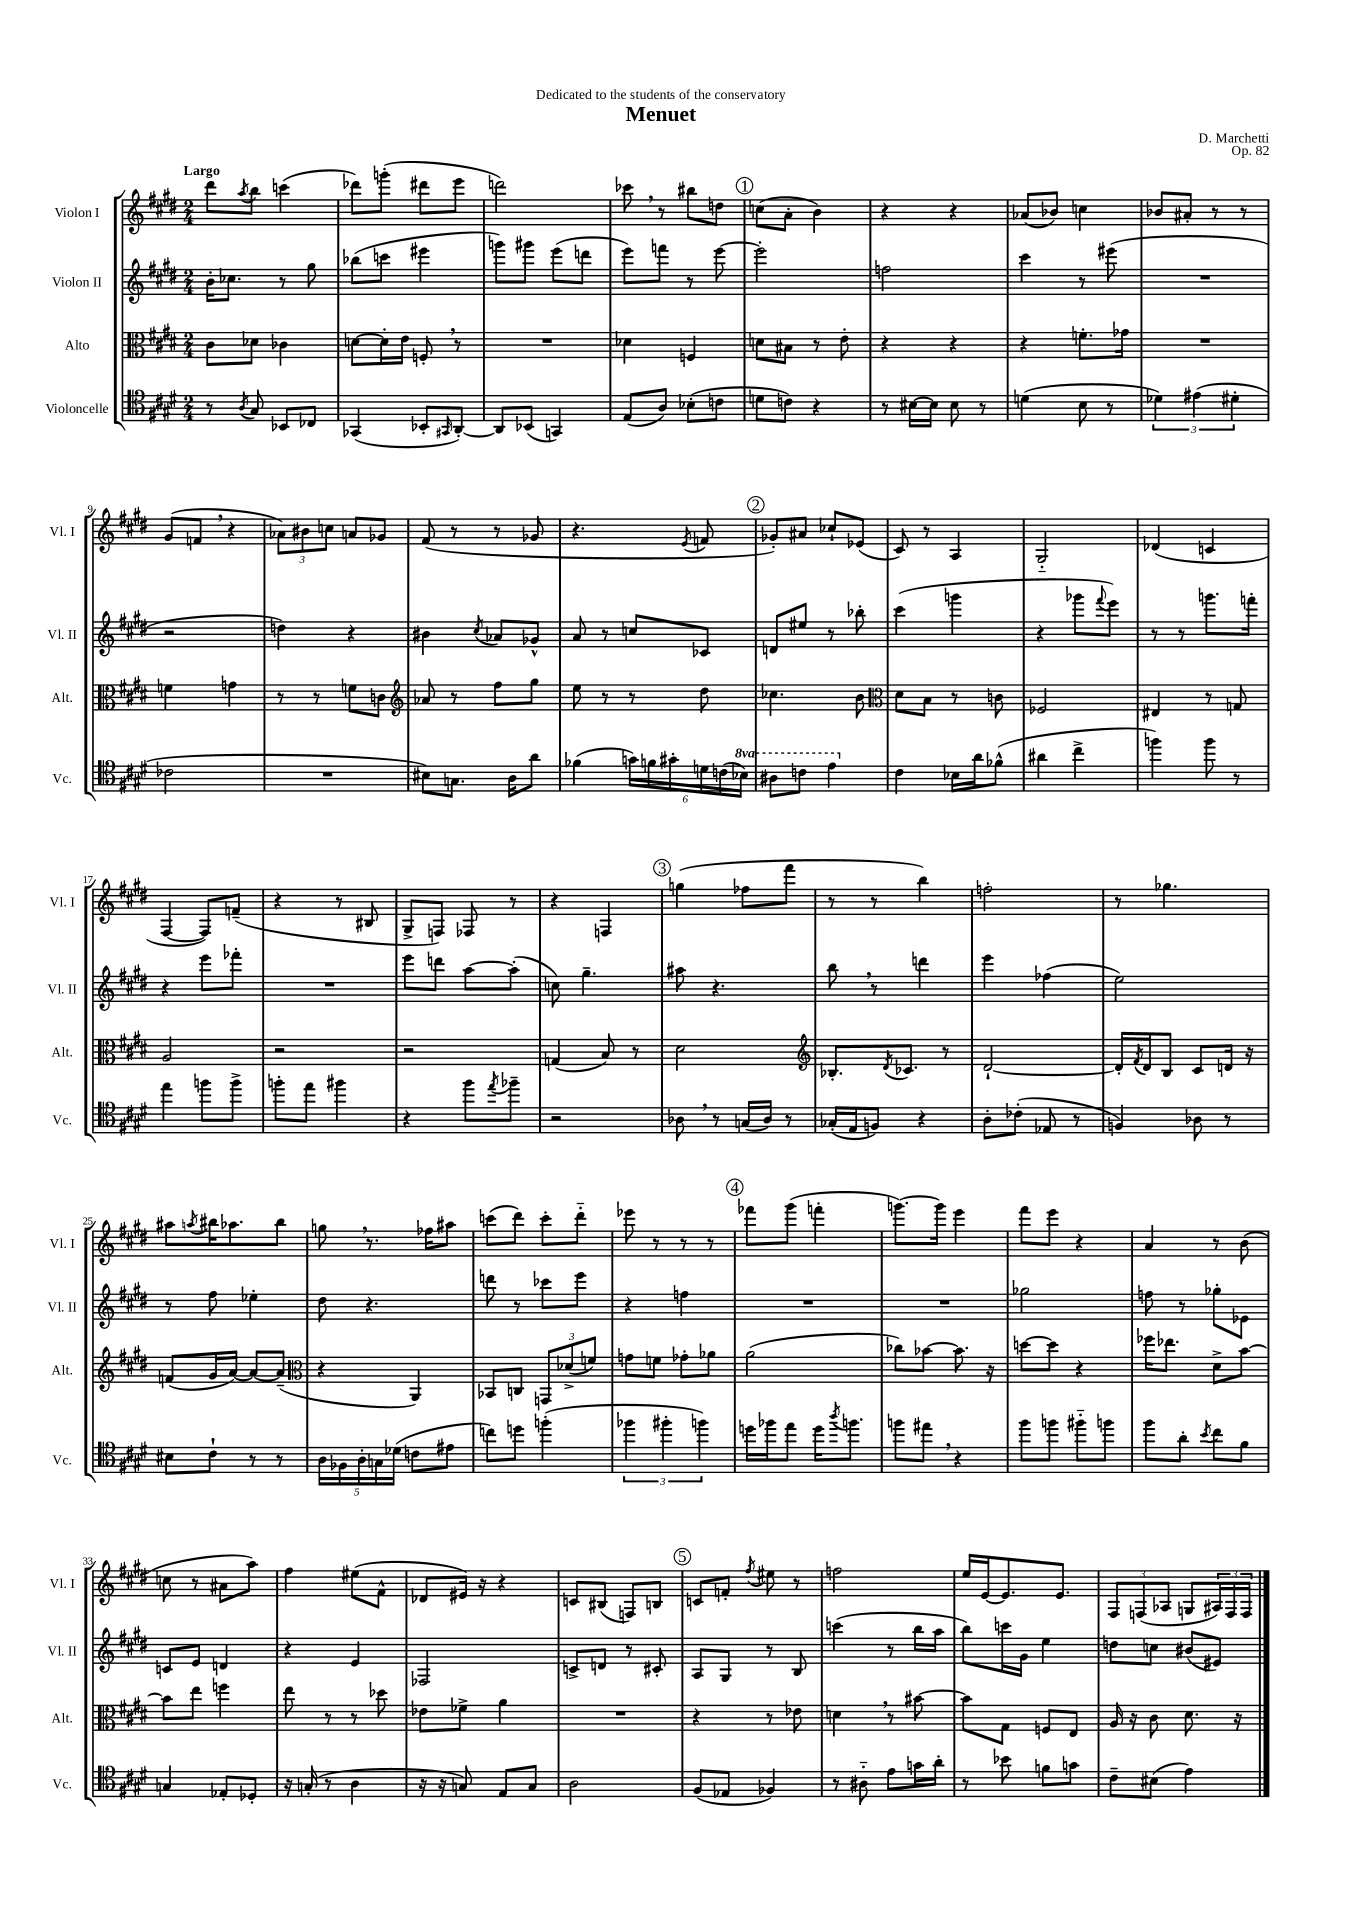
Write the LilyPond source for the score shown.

\header { title = "Menuet" composer = "D. Marchetti" dedication = "Dedicated to the students of the conservatory" opus = "Op. 82" }
<<
\new StaffGroup <<
\new Staff = "s0" \with { instrumentName = "Violon I" shortInstrumentName = "Vl. I" } {
    \clef treble \key e \major \numericTimeSignature \time 2/4 \tempo "Largo"
    dis'''8 \acciaccatura { a''8 } b''8 c'''4( |
    des'''8) g'''8-.( dis'''8 e'''8 |
    d'''2) |
    ces'''8 \breathe r8 bis''8 d''8 |
    \mark \markup { \circle "1" } c''8( a'8-. b'4) |
    r4 r4 |
    aes'8( bes'8) c''4 |
    bes'8 ais'8-. r8 r8 |
    gis'8( f'8 \breathe r4 |
    \tuplet 3/2 { aes'8) bis'8 c''8 } a'8 ges'8 |
    fis'8( r8 r8 ges'8 |
    r4. \acciaccatura { e'8 } f'8 |
    \mark \markup { \circle "2" } ges'8-.) ais'8 ces''8-! ees'8( |
    cis'8) r8 a4 |
    gis2-_ |
    des'4( c'4 |
    fis4~ fis8) f'8--( |
    r4 r8 bis8 |
    gis8-> f8) fes8 r8 |
    r4 f4 |
    \mark \markup { \circle "3" } g''4( fes''8 fis'''8 |
    r8 r8 b''4) |
    f''2-. |
    r8 ges''4. |
    ais''8 \acciaccatura { a''8 } bis''16 aes''8. bis''8 |
    g''8 \breathe r8. fes''16 ais''8 |
    c'''8( dis'''8) c'''8-. dis'''8-_ |
    ees'''8 r8 r8 r8 |
    \mark \markup { \circle "4" } fes'''8 gis'''8( f'''4-. |
    g'''8.~) g'''16 e'''4 |
    fis'''8 e'''8 r4 |
    a'4 r8 b'8( |
    c''8 r8 ais'8 a''8) |
    fis''4 eis''8( fis'8-^ |
    des'8 eis'16) r16 r4 |
    c'8 bis8( f8) b8 |
    \mark \markup { \circle "5" } c'8 f'8-. \acciaccatura { fis''8 } eis''8 r8 |
    f''2 |
    e''16 e'16~ e'8. e'8. |
    \tuplet 3/2 { fis8 f8( aes8 } g8 \tuplet 3/2 { ais16) f16 f16 } \bar "|." |
}
\new Staff = "s1" \with { instrumentName = "Violon II" shortInstrumentName = "Vl. II" } {
    \clef treble \key e \major \numericTimeSignature \time 2/4
    b'16-. ces''8. r8 gis''8 |
    bes''8( c'''8 eis'''4 |
    g'''8) gis'''8 e'''8( d'''8 |
    e'''8) f'''8 r8 e'''8~ |
    \mark \markup { \circle "1" } e'''2-. |
    f''2 |
    cis'''4 r8 eis'''8( |
    R2 |
    r2 |
    d''4) r4 |
    bis'4 \acciaccatura { cis''8 } aes'8 ges'8-^ |
    a'8 r8 c''8 ces'8 |
    \mark \markup { \circle "2" } d'8 eis''8 r8 bes''8-. |
    cis'''4( g'''4 |
    r4 ges'''8 \appoggiatura { fis'''8 } e'''8) |
    r8 r8 g'''8. f'''16-. |
    r4 e'''8 fes'''8-. |
    R2 |
    e'''8 d'''8 a''8~ a''8-.( |
    c''8) gis''4.-- |
    \mark \markup { \circle "3" } ais''8 r4. |
    b''8 \breathe r8 d'''4 |
    e'''4 fes''4( |
    e''2) |
    r8 fis''8 ees''4-. |
    dis''8 r4. |
    d'''8 r8 ces'''8 e'''8 |
    r4 f''4 |
    \mark \markup { \circle "4" } R2 |
    R2 |
    ges''2 |
    f''8 r8 ges''8-. ees'8 |
    c'8 e'8 d'4 |
    r4 e'4 |
    fes2 |
    c'8-> d'8 r8 cis'8-. |
    \mark \markup { \circle "5" } a8 gis8 r8 b8 |
    c'''4( r8 b''16 a''16 |
    b''8) c'''16 gis'16 e''4 |
    d''8 c''8 bis'8( eis'8) \bar "|." |
}
\new Staff = "s2" \with { instrumentName = "Alto" shortInstrumentName = "Alt." } {
    \clef alto \key e \major \numericTimeSignature \time 2/4
    cis'8 des'8 ces'4 |
    d'8~ d'16-. e'16 f8-. \breathe r8 |
    R2 |
    des'4 f4 |
    \mark \markup { \circle "1" } d'8 bis8 r8 e'8-. |
    r4 r4 |
    r4 f'8.-. ges'16 |
    R2 |
    f'4 g'4 |
    r8 r8 f'8 c'8 |
    \clef treble aes'8 r8 fis''8 gis''8 |
    e''8 r8 r8 dis''8 |
    \mark \markup { \circle "2" } ces''4. b'8 |
    \clef alto dis'8 b8 r8 c'8 |
    fes2 |
    eis4 r8 g8 |
    a2 |
    r2 |
    r2 |
    g4( b8) r8 |
    \mark \markup { \circle "3" } dis'2 |
    \clef treble bes8.-. \acciaccatura { dis'8 } ces'8. r8 |
    dis'2~-! |
    dis'16-. \acciaccatura { fis'8 } dis'16 b8 cis'8 d'16 r16 |
    f'8( gis'16 a'16~) a'8~ a'8--( |
    \clef alto r4 a,4) |
    bes,8 c8 \tuplet 3/2 { g,8 des'8->( f'8) } |
    g'8 f'8 ges'8-. aes'8 |
    \mark \markup { \circle "4" } a'2( |
    ces''8) bes'8~ bes'8. r16 |
    d''8~ d''8 r4 |
    fes''16 ees''8. dis'8-> b'8~ |
    b'8 e''8 f''4 |
    e''8 r8 r8 des''8 |
    ees'8 fes'8-> a'4 |
    R2 |
    \mark \markup { \circle "5" } r4 r8 ees'8 |
    d'4 \breathe r8 bis'8~ |
    bis'8 gis8 f8 e8 |
    a16 r16 cis'8 dis'8. r16 \bar "|." |
}
\new Staff = "s3" \with { instrumentName = "Violoncelle" shortInstrumentName = "Vc." } {
    \clef tenor \key e \major \numericTimeSignature \time 2/4 \set Staff.ottavationMarkups = #ottavation-simple-ordinals
    r8 \acciaccatura { a8 } gis8 bes,8 ces8 |
    ges,4( bes,8-. \grace { gis,16 } a,8~-.) |
    a,8 bes,8( g,4) |
    e8( a8) bes8-.( c'8 |
    \mark \markup { \circle "1" } d'8 c'8) r4 |
    r8 bis16~ bis16 bis8 r8 |
    d'4( b8 r8 |
    \tuplet 3/2 { des'4) eis'4( dis'4-. } |
    ces'2 |
    R2 |
    bis8) g8. a16 a'8 |
    fes'4( \tuplet 6/4 { g'16) f'16 gis'16-. d'16 c'16( \ottava #1 bes'16) } |
    \mark \markup { \circle "2" } ais'8 c''8 e''4 \ottava #0 |
    cis'4 bes16 a'16 fes'8-^( |
    ais'4 cis''4-> |
    f''4) f''8 r8 |
    e''4 f''8 f''8-> |
    f''8-. e''8 fis''4 |
    r4 fis''8 \acciaccatura { e''8 } fes''8-- |
    r2 |
    \mark \markup { \circle "3" } aes8 \breathe r8 g16( aes16) r8 |
    ges16-.( e16 f8) r4 |
    a8-. ces'8-.( ees8 r8 |
    f4) aes8 r8 |
    bis8 cis'8-! r8 r8 |
    \tuplet 5/4 { a16 fes16 a16-. g16 des'16( } c'8 eis'8 |
    c''8) d''8 f''4-.( |
    \tuplet 3/2 { fes''4 fis''4-. f''4) } |
    \mark \markup { \circle "4" } d''16 fes''16 e''8 d''16 \acciaccatura { a''8 } f''8. |
    f''8 eis''8 \breathe r4 |
    fis''8 f''8 fis''8-_ f''8 |
    fis''8 a'8-. \acciaccatura { b'8 } cis''8 fis'8 |
    g4 ees8-. des8-. |
    r16 g16-.( r8 a4 |
    r16 r16 g8) e8 g8 |
    a2 |
    \mark \markup { \circle "5" } fis8( ees8 fes4) |
    r8 ais8-_ e'8 g'16 a'16-. |
    r8 bes'8 f'8 g'8 |
    cis'8-- bis8( e'4) \bar "|." |
}
>>
>>
